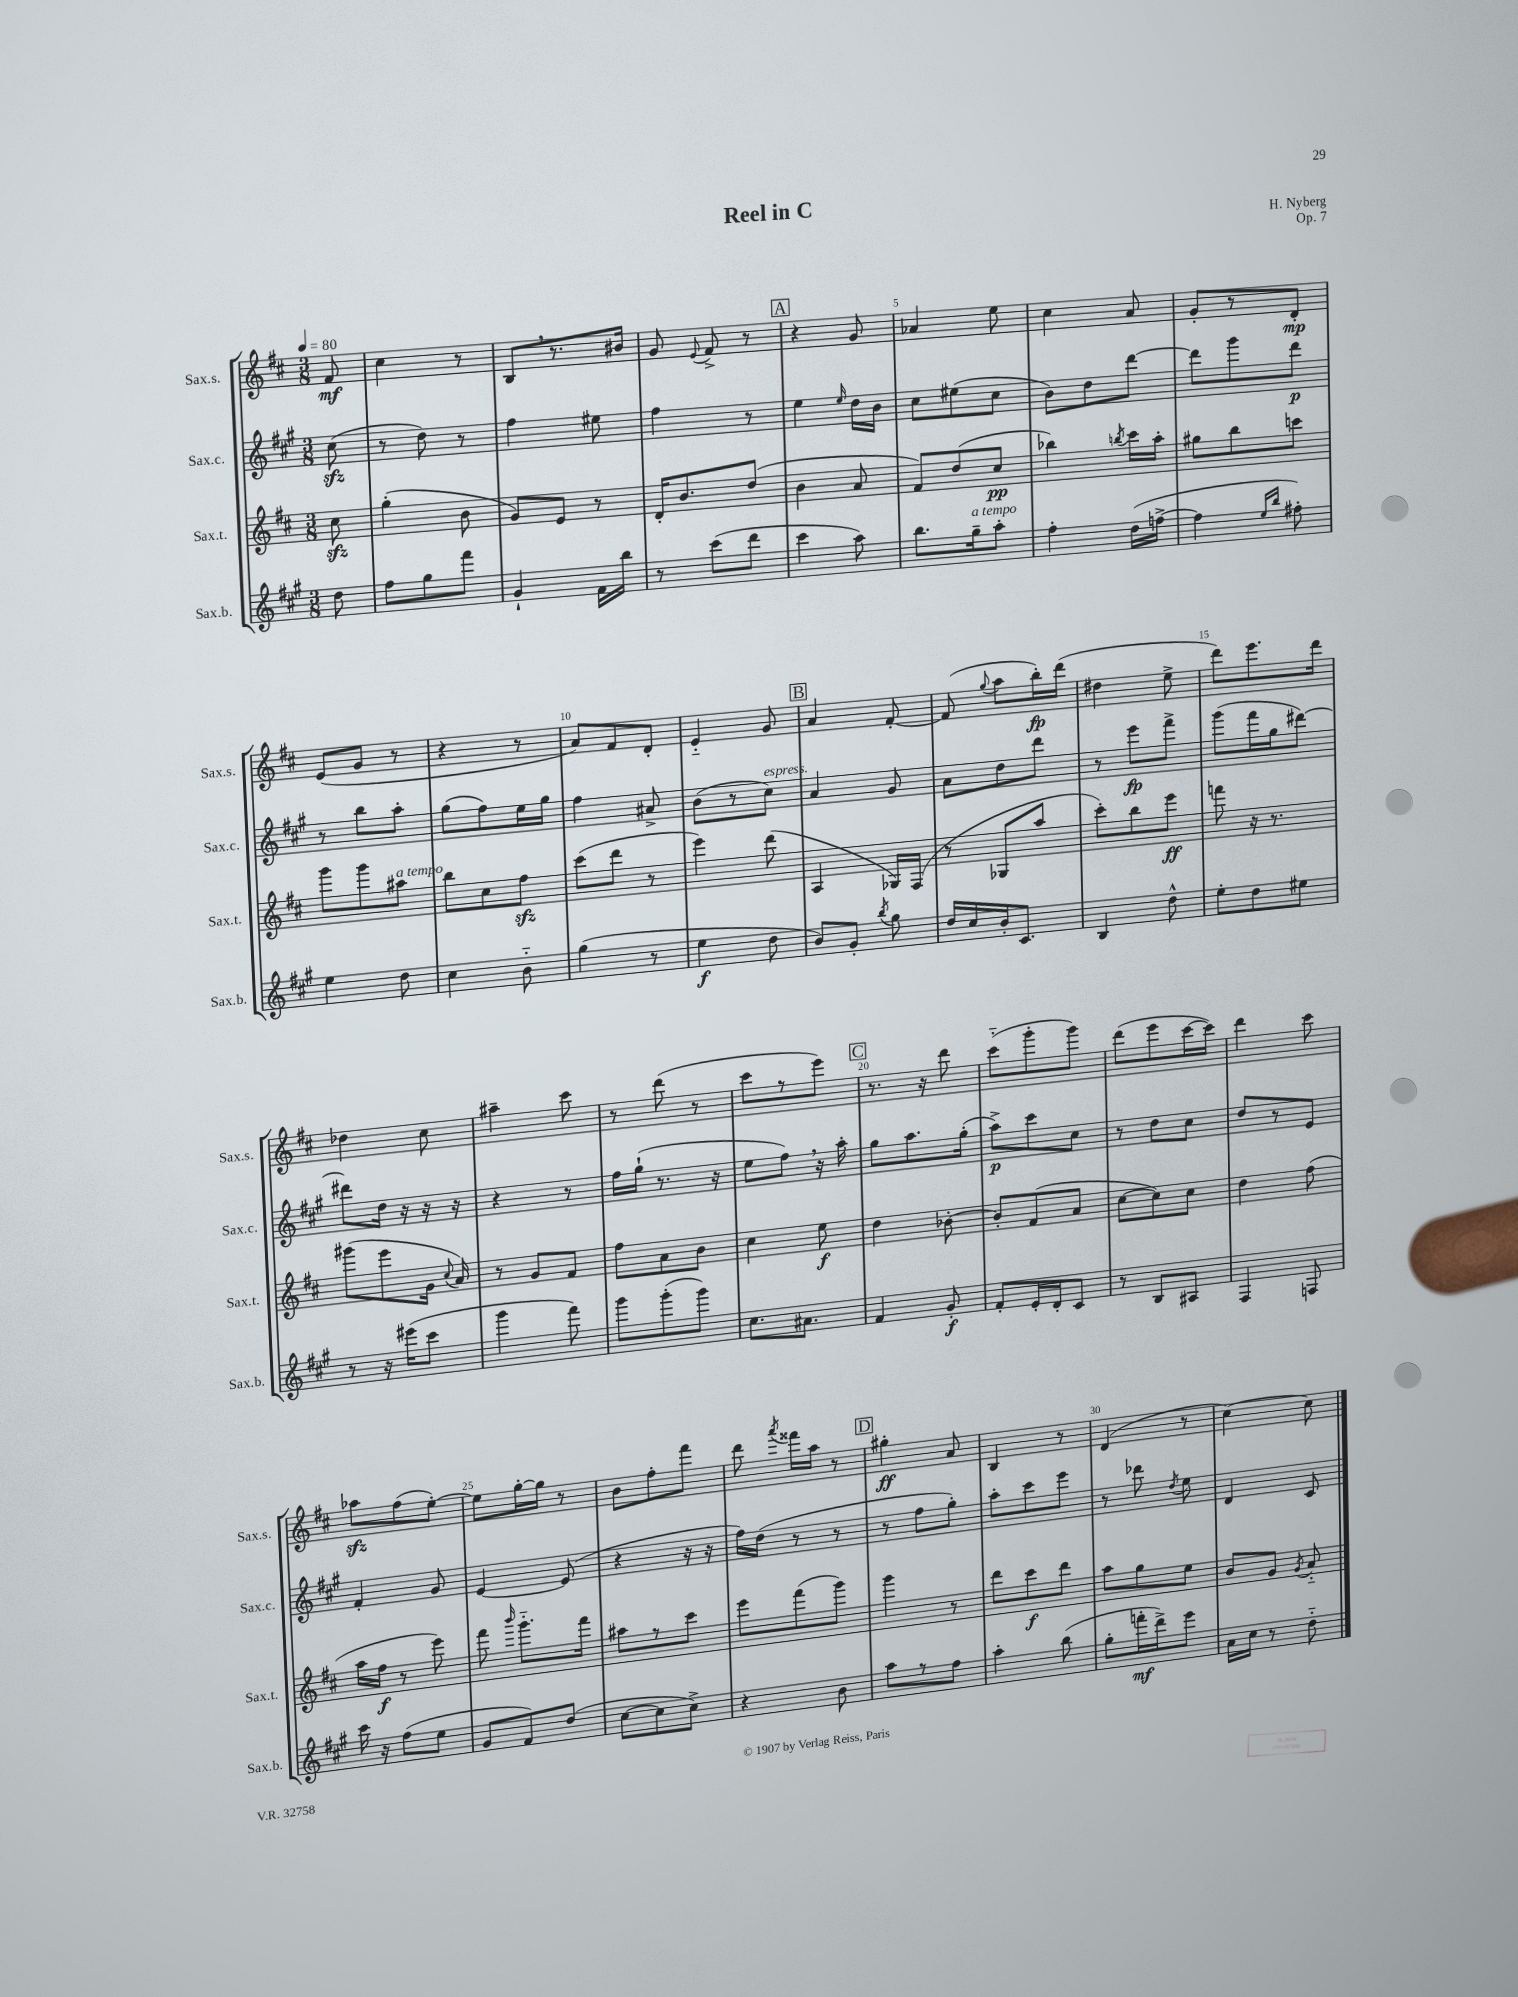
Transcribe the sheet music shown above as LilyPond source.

\header { title = "Reel in C" composer = "H. Nyberg" opus = "Op. 7" }
<<
\new StaffGroup <<
\new Staff = "s0" \with { instrumentName = "Sax.s." shortInstrumentName = "Sax.s." } {
    \clef treble \key d \major \numericTimeSignature \time 3/8 \partial 8 \tempo 4 = 80
    \autoBeamOff fis'8\mf |
    cis''4 r8 |
    b8[ \breathe r8. bis'16] |
    g'8 \appoggiatura { e'8 } fis'8-> r8 |
    \mark \markup { \box "A" } r4 g'8 |
    aes'4 e''8 |
    cis''4 a'8 |
    g'8[-. r8 d'8]-.\mp |
    e'8[( g'8] r8 |
    r4 r8 |
    a'8[) fis'8 d'8]-. |
    e'4-_ g'8 |
    \mark \markup { \box "B" } a'4 fis'8~-. |
    fis'8( \appoggiatura { g''8 } a''8[ b''16-.\fp) d'''16]( |
    dis''4 e''8-> |
    d'''8[) e'''8. d'''16] |
    des''4 cis''8 |
    ais''4-- cis'''8 |
    r8 d'''8( r8 |
    cis'''8[ r8 e'''8]) |
    \mark \markup { \box "C" } r8. r16 d'''8 |
    cis'''8[-_( g'''8-. g'''8]) |
    d'''8[( e'''8 cis'''16~ cis'''16]) |
    d'''4 cis'''8 |
    aes''8[\sfz fis''8( e''8]~-.) |
    e''8[ g''16~-. g''16] r8 |
    b'8[ fis''8-. fis'''8] |
    d'''8 \acciaccatura { a'''8 } fisis'''16[ a''16] r8 |
    \mark \markup { \box "D" } gis''4-.\ff a'8 |
    b4 r8 |
    d'4( r8 |
    cis''4~) cis''8 \bar "|." |
}
\new Staff = "s1" \with { instrumentName = "Sax.c." shortInstrumentName = "Sax.c." } {
    \clef treble \key a \major \numericTimeSignature \time 3/8 \partial 8
    \autoBeamOff cis''8\sfz( |
    r8 d''8) r8 |
    fis''4 eis''8 |
    fis''4 r8 |
    \mark \markup { \box "A" } e''4 \grace { e''16 } d''16[ b'16] |
    cis''8[ eis''8( cis''8] |
    b'8[) d''8 d'''8]~ |
    d'''8[ gis'''8 d'''8]\p |
    r8 b''8[ a''8]-. |
    gis''8[( fis''8) e''16 gis''16] |
    fis''4 ais'8-> |
    b'8[( r8 cis''8]^\markup { \italic "espress." }) |
    \mark \markup { \box "B" } a'4 gis'8 |
    a'8[ d''8 d'''8] |
    r8 e'''8[\fp fis'''8]-> |
    gis'''8[( fis'''16 gis''16 dis'''8]~) |
    dis'''8[ d''16] r16 r16 r16 |
    r4 r8 |
    fis''16[ gis''16]-!( r8. r16 |
    e''8[ fis''8]) \breathe r16 a''16-. |
    \mark \markup { \box "C" } gis''8[ a''8. gis''16]-.( |
    a''8[->\p) cis'''8 cis''8] |
    r8 d''8[ cis''8] |
    d''8[ r8 e'8] |
    fis'4-. gis'8 |
    e'4~ e'8( |
    r4 r16 r16 |
    fis''16[) d''16]( r8 r8 |
    \mark \markup { \box "D" } r8 fis''8[ gis''8]-.) |
    a''8[-. cis'''8 e'''8] |
    r8 des'''8 \acciaccatura { d''8 } e''8 |
    d'4 cis'8 \bar "|." |
}
\new Staff = "s2" \with { instrumentName = "Sax.t." shortInstrumentName = "Sax.t." } {
    \clef treble \key d \major \numericTimeSignature \time 3/8 \partial 8
    \autoBeamOff cis''8\sfz |
    g''4-.( b'8 |
    g'8[) e'8] r8 |
    d'16[-. b'8. d''8]( |
    \mark \markup { \box "A" } b'4 a'8 |
    fis'8[) d''8( cis''8]\pp |
    bes''4) \acciaccatura { b''8 } cis'''16[ a''16]-. |
    gis''8[ b''8 c'''8] |
    g'''8[ g'''8 ais''8]^\markup { \italic "a tempo" } |
    b''8[ cis''8 fis''8]\sfz |
    cis'''8[( d'''8] r8 |
    e'''4) d'''8( |
    \mark \markup { \box "B" } a4 ges16[) fis16]( |
    r8 ges8[ a''8] |
    cis'''8[-.) b''8 e'''8]\ff |
    f'''8 r16 r8. |
    gis'''8[( e'''8 g'16] \appoggiatura { cis''8 } a'16) |
    r8 g'8[ fis'8] |
    fis''8[ a'8 b'8] |
    cis''4 e''8\f |
    \mark \markup { \box "C" } d''4 bes'8~-. |
    bes'8[-. fis'8( a'8] |
    cis''8[~ cis''8) cis''8] |
    d''4 fis''8( |
    a''16[ fis''16]\f r8 e'''8) |
    fis'''8 \grace { b'''16 } g'''8.[-_ fis'''16] |
    ais''8[ r8 cis'''8] |
    e'''8[ fis'''8( g'''8]) |
    \mark \markup { \box "D" } g'''4 r8 |
    d'''8[ cis'''8\f d'''8] |
    a''8[ g''8 e''8] |
    b'8[ g'8] \acciaccatura { g'8 } a'8-_ \bar "|." |
}
\new Staff = "s3" \with { instrumentName = "Sax.b." shortInstrumentName = "Sax.b." } {
    \clef treble \key a \major \numericTimeSignature \time 3/8 \partial 8
    \autoBeamOff d''8 |
    fis''8[ gis''8 fis'''8] |
    gis'4-! fis'16[ b''16] |
    r8 cis'''8[( d'''8] |
    \mark \markup { \box "A" } cis'''4 a''8) |
    b''8.[ gis''16--^\markup { \italic "a tempo" } a''8]-. |
    fis''4-. d''16[( f''16]~-> |
    f''4 \grace { e''16[ b''16] } fis''8-.) |
    e''4 d''8 |
    cis''4 b'8-_ |
    gis''4( r8 |
    e''4\f d''8 |
    \mark \markup { \box "B" } b'8[) gis'8]-. \acciaccatura { b''8 } gis''8 |
    d''16[ cis''16 b'16-. cis'8.] |
    b4 d''8-^ |
    e''8[-. d''8 eis''8] |
    r8 r16 eis'''16[( cis'''8] |
    gis'''4 fis'''8) |
    gis'''8[ gis'''8-.( gis'''8]) |
    cis''8.[ ais'8.] |
    \mark \markup { \box "C" } fis'4 gis'8-.\f |
    fis'8[-. e'16-. d'16-. cis'8] |
    r8 b8[ ais8] |
    fis4 f8 |
    cis'''16 r16 fis''8[( e''8] |
    gis'8[ fis'8) d''8]( |
    cis''8[~ cis''8 cis''8]->) |
    r4 b'8 |
    \mark \markup { \box "D" } a''8[ r8 fis''8] |
    a''4-. b''8( |
    gis''8[-. f'''16-.\mf d'''16->) e'''8] |
    a'16[ cis''16] r8 d''8-_ \bar "|." |
}
>>
>>
\layout { \context { \Score \override BarNumber.break-visibility = ##(#f #t #t) barNumberVisibility = #(every-nth-bar-number-visible 5) } }
